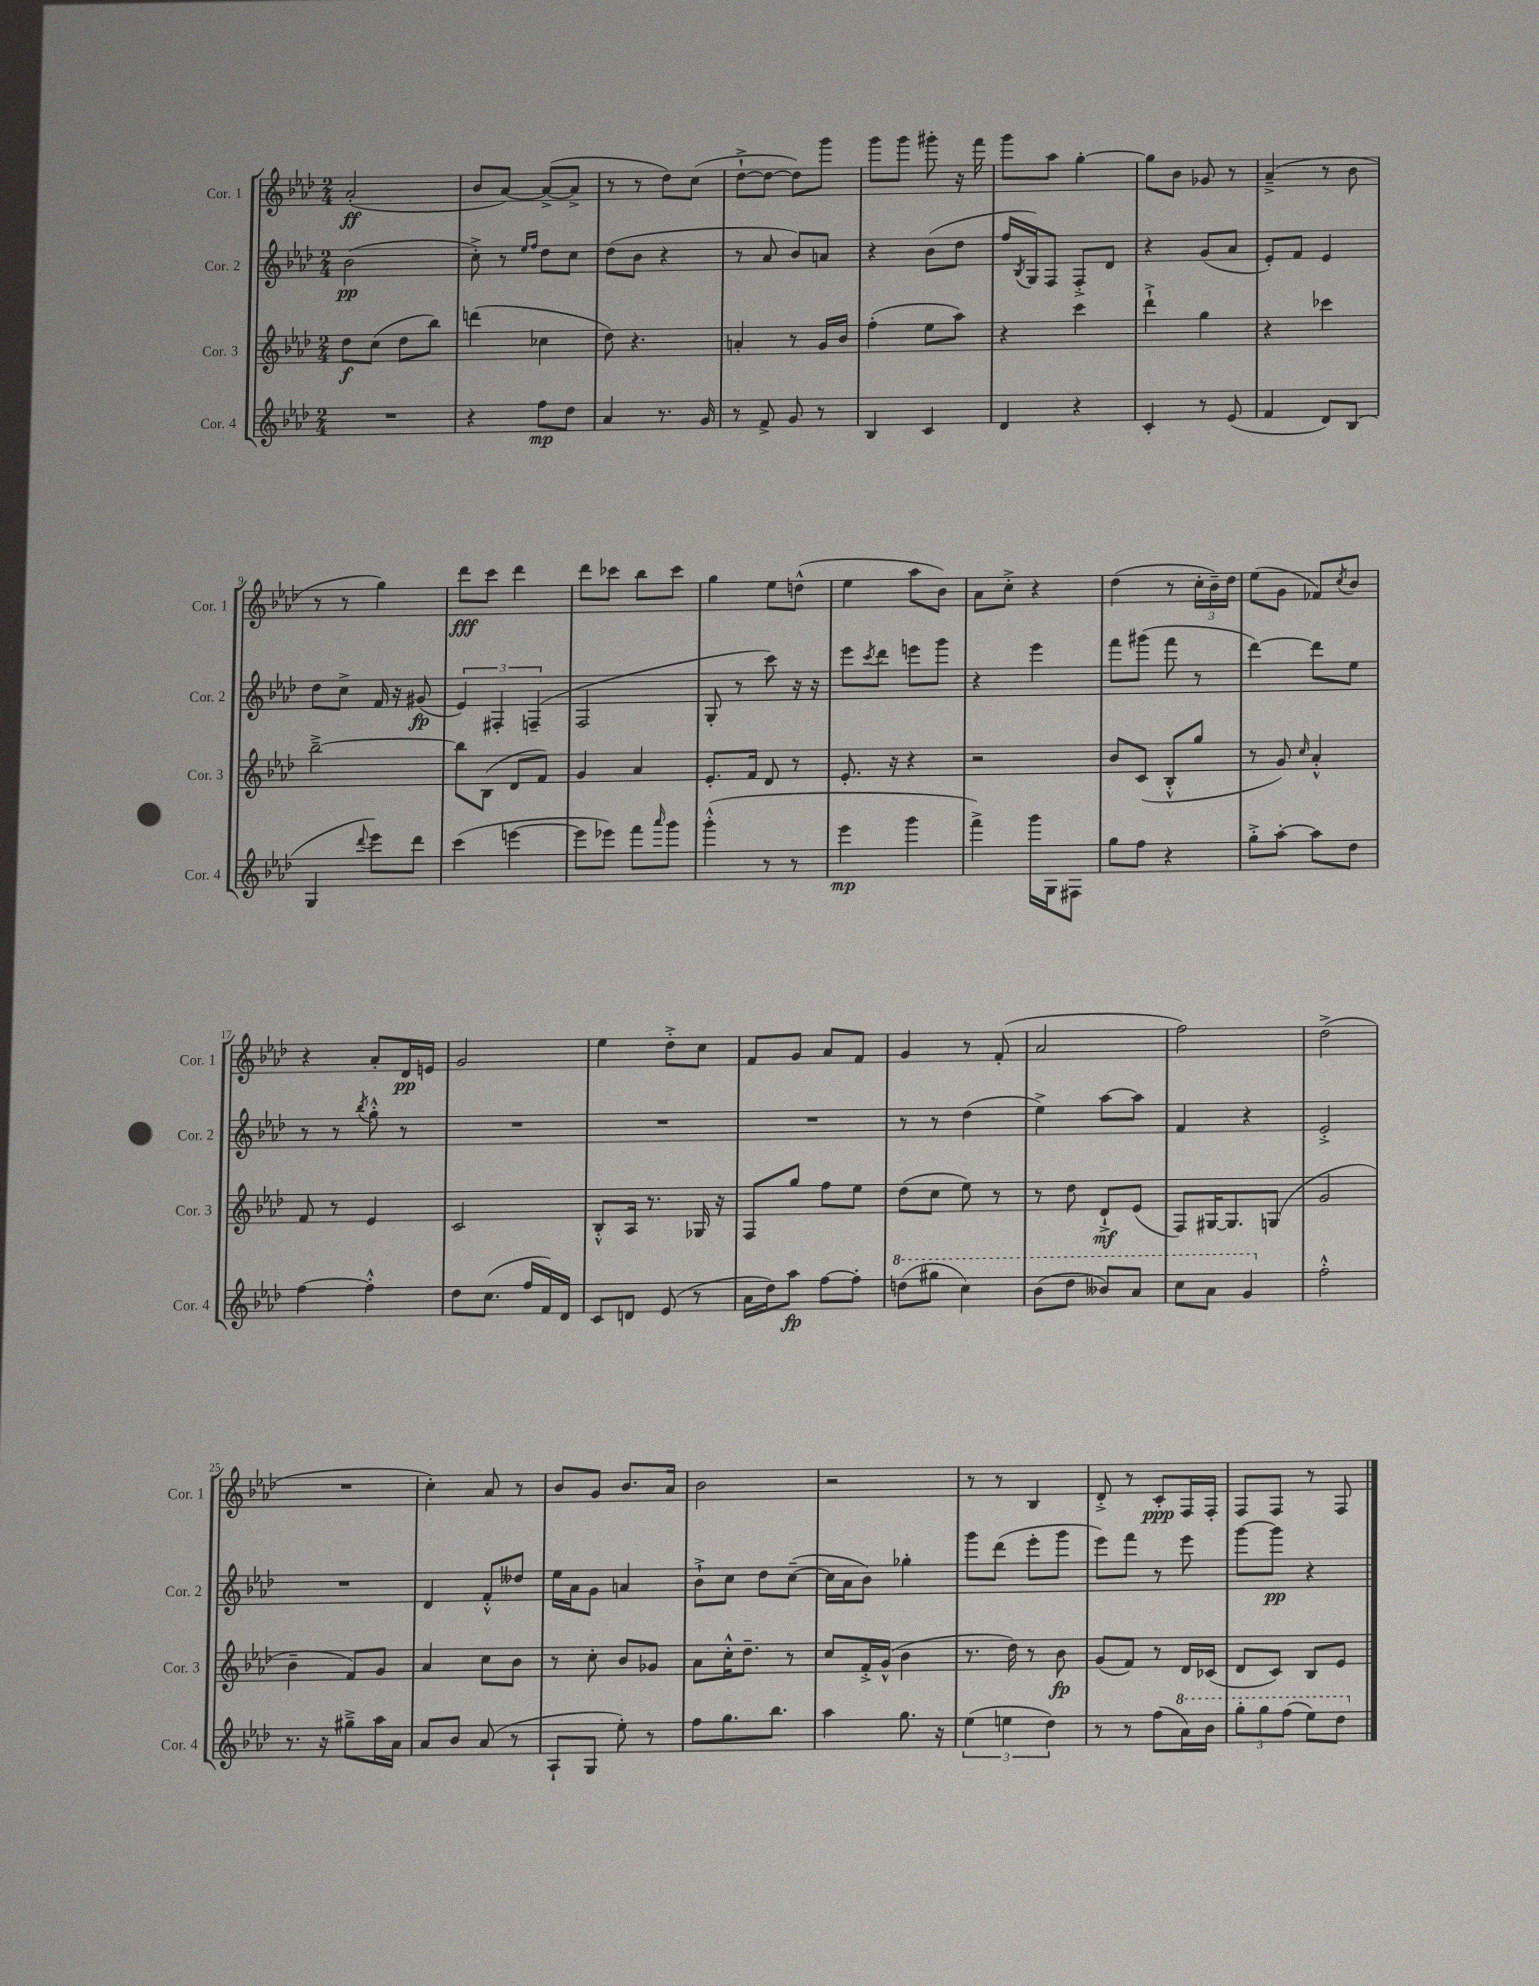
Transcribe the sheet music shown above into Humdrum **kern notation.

**kern	**kern	**kern	**kern
*staff4	*staff3	*staff2	*staff1
*clefG2	*clefG2	*clefG2	*clefG2
*k[b-e-a-d-]	*k[b-e-a-d-]	*k[b-e-a-d-]	*k[b-e-a-d-]
*M2/4	*M2/4	*M2/4	*M2/4
2r	8dd-\L	(2b-\	(2a-'/
.	(8cc\J	.	.
.	8dd-\L	.	.
.	8bb-\J)	.	.
=	=	=	=
4r	(4ddd\	8cc'^\)	8b-/L
.	.	8r	[8a-/J)
.	.	16qqee-/LL	.
.	.	16qqff/JJ	.
8ff\L	4cc-\	8dd-\L	(8a-^/_L
8dd-\J	.	8cc\J	8a-^/]J
=	=	=	=
4a-/	8dd-\)	(8dd-\L	8r
.	4.r	8b-\J	8r
8.r	.	4r	8dd-\L)
.	.	.	(8cc\J
16g/	.	.	.
=	=	=	=
8r	4a'/	8r	[8dd-`^\L
8f^/	.	8a-/	8dd-\_J
8g/	8r	8b-/L)	8dd-\]L)
8r	16g/LL	8a/J	8ggg\J
.	16b-/JJ	.	.
=	=	=	=
4B-/	(4ff'\	4r	8ggg\L
.	.	.	8ggg\J
4c/	8ee-\L	(8b-\L	8ggg#'\
.	8aa-\J)	8dd-\J	16r
.	.	.	16fff\
=	=	=	=
4d-/	4r	16ff/LL	8ggg\L
.	.	8qB-/	.
.	.	16G/J)	.
.	.	8F/J	8aa-\J
4r	4ccc\	8F'^/L	[4gg'\
.	.	8d-/J	.
=	=	=	=
4c'/	4ddd-`^\	4r	8gg\]L
.	.	.	8b-\J
8r	4gg\	(8g/L	8g-/
(8e-/	.	8a-/J	8r
=	=	=	=
4f/	4r	8e-'/L)	(4a-~^/
.	.	8f/J	.
8d-/L)	4ccc-\	4e-/	8r
(8B-/J	.	.	8b-\
=	=	=	=
4G/	[2bb-~^\	8dd-\L	8r
.	.	8cc^\J	8r
8qqddd-/	.	.	.
8eee-\L)	.	16f/	4gg\)
.	.	16r	.
8ddd-\J	.	(8g#/	.
=	=	=	=
(4ccc\	8bb-\]L	6e-/)	8ddd-\L
.	(8B-\J	.	8ccc\J
.	.	6F#'/	.
[4eee\	8d-/L	.	4ddd-\
.	.	(6F~/	.
.	8f/J)	.	.
=	=	=	=
8eee\]L	4g/	2F/	8ddd-\L
8eee-\J)	.	.	8ccc-\J
8fff\L	4a-/	.	8bb-\L
16qqaaa-/	.	.	.
8ggg\J	.	.	8ccc-\J
=	=	=	=
(4ggg'^^\	8.e-'/L	8G'/	4gg\
.	.	8r	.
.	16f/Jk	.	.
8r	8d-/	8ccc\)	8ee-\L
8r	8r	16r	(8dd^^\J
.	.	16r	.
=	=	=	=
4eee-\	8.e-'/	8eee-\L	4ee-\
.	.	8qccc/	.
.	.	8ddd-\J	.
.	16r	.	.
4ggg\	4r	8eee\L	8aa-\L
.	.	8ggg\J	8b-\J)
=	=	=	=
4fff^\)	2r	4r	8a-\L
.	.	.	8cc'^\J
16ggg\LL	.	4eee-\	4r
16G\J	.	.	.
8F#\J	.	.	.
=	=	=	=
8gg\L	8b-/L	8fff\L	(4dd-\
8ff\J	(8c/J	(8ggg#\J	.
4r	8B-'^^/L	8fff\	8r
.	8gg/J	8r	24cc'\LL
.	.	.	24b-~\)
.	.	.	24dd-\JJ
=	=	=	=
8gg'^\L	8r	[4ddd-\)	(8ee-\L
[8aa-'\J	8g/)	.	8g\J
.	16qqcc/	.	.
8aa-\]L	4a-'^^/	8ddd-\]L	8f-/L)
.	.	.	8qcc/
8dd-\J	.	8ee-\J	8b-/J
=	=	=	=
[4ff\	8f/	8r	4r
.	8r	8r	.
.	.	8qbb-/	.
4ff'^^\]	4e-/	8gg'^^\	8a-'/L
.	.	8r	16d-/L
.	.	.	16e/JJ
=	=	=	=
8dd-\L	2c/	2r	2g/
(8.cc\J	.	.	.
16ff/LL	.	.	.
16f/)	.	.	.
16d-/JJ	.	.	.
=	=	=	=
8c/L	8B-'^^/L	2r	4ee-\
8d/J	16A-/Jk	.	.
.	8.r	.	.
(8e-/	.	.	8dd-'^\L
8r	16G-/	.	8cc\J
.	16r	.	.
=	=	=	=
16a-\LL	8F/L	2r	8f/L
16dd-\J)	.	.	.
8aa-\J	8gg/J	.	8g/J
[8ff\L	8ff\L	.	8a-/L
8ff'\]J	8ee-\J	.	8f/J
=	=	=	=
(8ddd\L	(8dd-\L	8r	4g/
8ggg#\J	8cc\J	8r	.
4ccc\)	8ee-\)	(4dd-\	8r
.	8r	.	(8f'/
=	=	=	=
(8bb-\L	8r	4ee-^\)	2a-/
8ddd-\J	8dd-\	.	.
8bb--/L)	8d-`^/L	[8aa-\L	.
8aa-/J	(8e-/J	8aa-\]J	.
=	=	=	=
8ccc\L	8F/L)	4f/	2ff\)
8aa-\J	[16G#/K	.	.
.	8.G#/]	.	.
4gg/	.	4r	.
.	(8G/J	.	.
=	=	=	=
2ff'^^\	2g/	2e-'^/	(2dd-^\
=	=	=	=
8.r	4b-~\	2r	2r
16r	.	.	.
8gg#~^\L	8f/L)	.	.
16aa-\L	8g/J	.	.
16a-\JJ	.	.	.
=	=	=	=
8a-/L	4a-/	4d-/	4cc'\)
8b-/J	.	.	.
(8a-/	8cc\L	8f'^^/L	8a-/
8r	8b-\J	8dd--/J	8r
=	=	=	=
8A-`/L	8r	16ee-\LL	8b-/L
.	.	16a-\J	.
8G/J	8cc'\	8g\J	8g/J
8ee-'\)	8b-/L	4a/	8.b-/L
8r	8g-/J	.	.
.	.	.	16a-/Jk
=	=	=	=
8ff\L	8a-\L	8b-`^\L	2b-\
8.gg\	16cc'^^\K	8cc\J	.
.	8.dd-~\J	.	.
.	.	8dd-\L	.
8.bb-\J	.	.	.
.	8r	([8cc~\J	.
=	=	=	=
4aa-\	8cc/L	16cc\]LL	2r
.	.	16a-\J	.
.	16f'^/L	8b-\J)	.
.	(16g^^/JJ	.	.
8.gg\	4b-\	4gg-'\	.
16r	.	.	.
=	=	=	=
(6ee-\	8.r	8ggg\L	8r
.	.	(8ddd-\J	8r
6ee\	.	.	.
.	16dd-\)	.	.
.	8r	8eee-'\L	4B-/
6dd-\)	.	.	.
.	8b-\	8ggg\J	.
=	=	=	=
8r	(8g/L	8eee-\L)	8d-'^/
8r	8f/J)	8fff\J	8r
(8ff\L	8r	8r	8c'/L
16aa-\L)	16d-/LL	8eee-\	16F/L
16bb-\JJ	(16c-/JJ	.	16F'/JJ
=	=	=	=
12ggg'\L	8d-/L	[8ggg\L	8F/L
12ggg\	.	.	.
.	8c/J)	8ggg\]J	8F/J
(12fff\J	.	.	.
8eee-\L)	8B-/L	4r	8r
8ddd-\J	8e-/J	.	8F/
==	==	==	==
*-	*-	*-	*-
